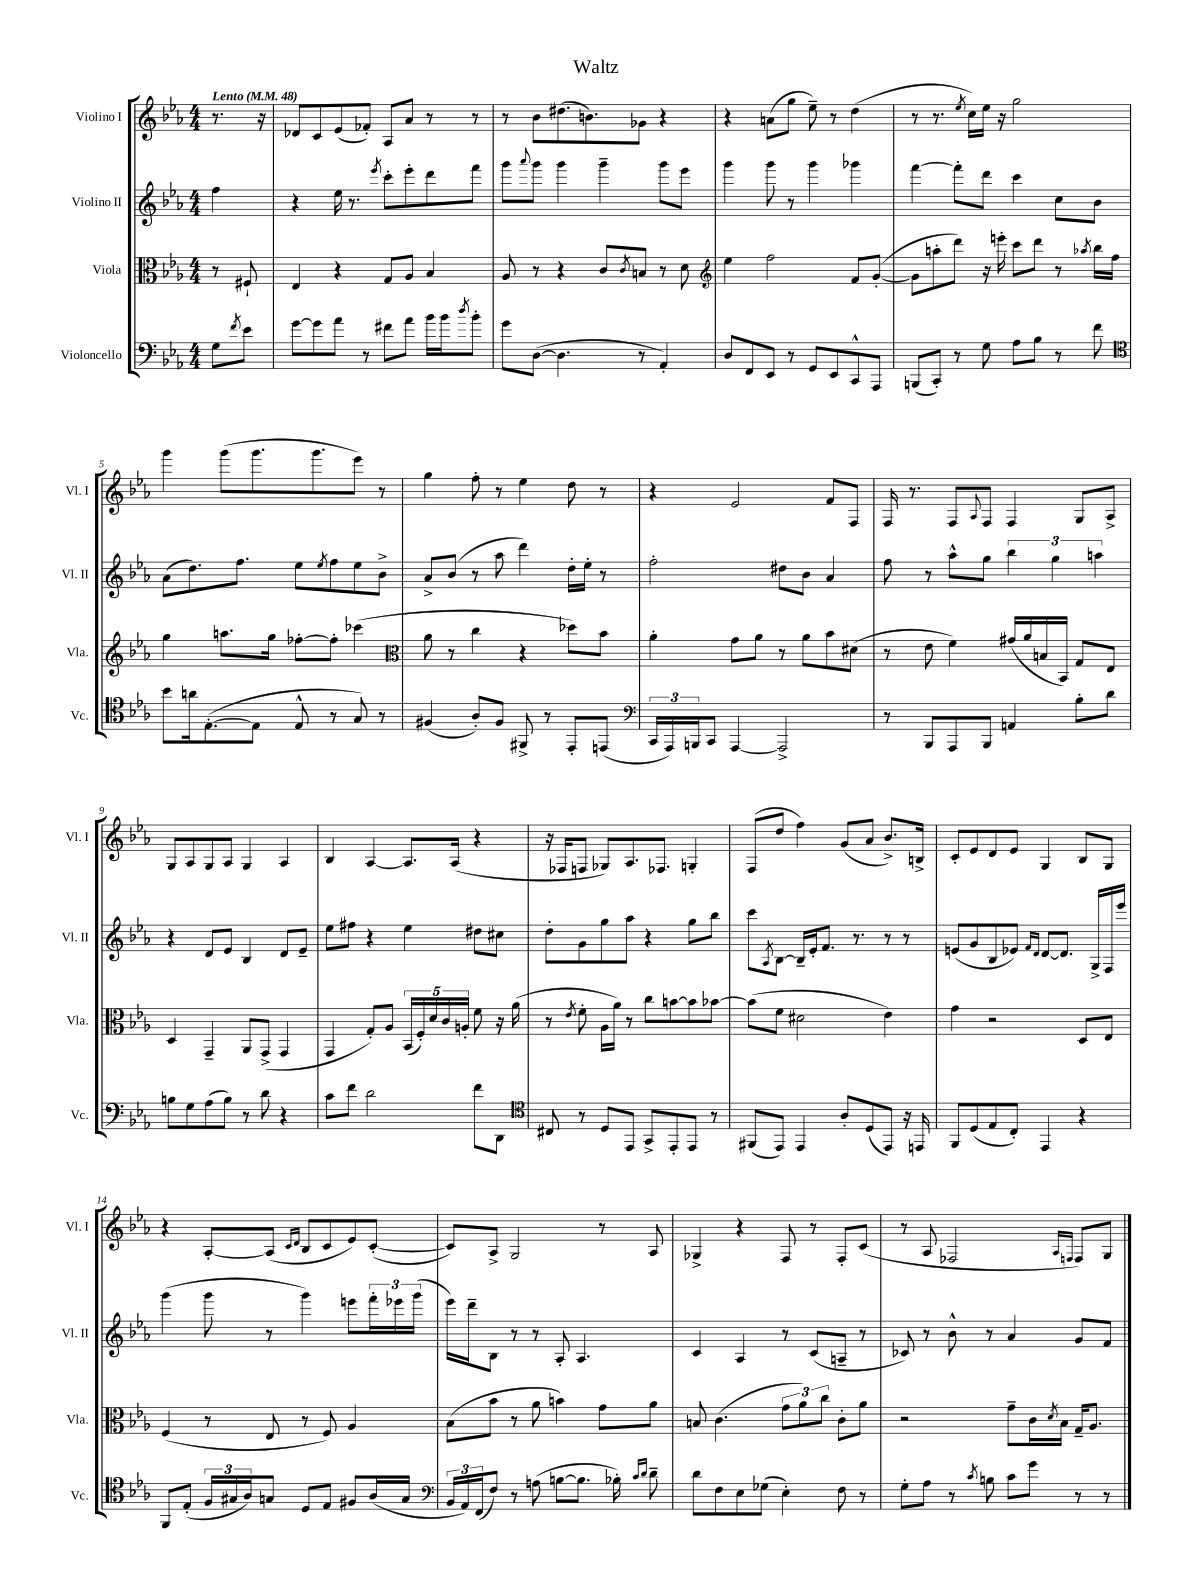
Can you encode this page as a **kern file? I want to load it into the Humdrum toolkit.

**kern	**kern	**kern	**kern
*part4	*part3	*part2	*part1
*staff4	*staff3	*staff2	*staff1
*I"Violoncello	*I"Viola	*I"Violino II	*I"Violino I
*I'Vc.	*I'Vla.	*I'Vl. II	*I'Vl. I
*clefF4	*clefC3	*clefG2	*clefG2
*k[b-e-a-]	*k[b-e-a-]	*k[b-e-a-]	*k[b-e-a-]
*M4/4	*M4/4	*M4/4	*M4/4
*MM48	*MM48	*MM48	*MM48
=	=	=	=
!	!	!	!LO:TX:a:B:t=Lento
8G\L	8r	4ff\	8.r
8qf/	.	.	.
8e-\J	8F#X`/	.	.
.	.	.	16r
=1	=1	=1	=1
[8g\L	4E-/	4r	8d-X/L
8g\]	.	.	8c/
8a-\J	4r	16ee-\	(8e-/
.	.	8.r	.
8r	.	.	8f-X'/J)
.	.	8qeee-/	.
8f#X\L	8G/L	8ccc'\L	8A-/L
8a-\J	8A-/J	8eee-'\	8a-/J
16b-\LL	4B-/	8ddd\	8r
16b-\J	.	.	.
8qdd/	.	.	.
8b-'\J	.	8fff\J	8r
=2	=2	=2	=2
8g\L	8A-/	8ggg\L	8r
.	.	8qqaaa-/	.
([8D\J	8r	8ggg\J	8b-\L
4.D\]	4r	4ggg\	(8.dd#X\
.	.	.	8.bn\)
.	8c/L	4ggg~\	.
.	8qc/	.	.
8r	8Bn/J	.	8g-X\J
4AA-'/)	8r	8ggg\L	4r
.	8d\	8eee-\J	.
=3	=3	=3	=3
*	*clefG2	*	*
8D/L	4ee-\	4ggg\	4r
8FF/	.	.	.
8EE-/J	2ff\	8ggg\	(8an\L
8r	.	8r	8gg\J
8GG/L	.	4ggg\	8ee-~\)
8EE-/	.	.	8r
8CC^^/	8f/L	4ggg-X\	(4dd\
8AAA-/J	([8g'/J	.	.
=4	=4	=4	=4
(8BBBn/L	8g\L]	[4fff\	8r
8CC'/J)	8aan'\	.	8.r
8r	8ddd\J)	8fff'\L]	.
.	.	.	8qee-/
.	.	.	16cc\LL)
8G\	16r	8ddd\J	16ee-\JJ
.	16eeen'\	.	16r
8A-\L	8ccc\L	4ccc\	2gg\
8B-\J	8ddd\J	.	.
8r	8r	8cc\L	.
.	8qaa-X/	.	.
8f\	16bb-\LL	8b-\J	.
.	16ff\JJ	.	.
!!LO:LB:g=z
=5	=5	=5	=5
*clefC4	*	*	*
8b-\L	4gg\	(8a-\L	4ggg\
16an\k	.	8.dd\)	.
([8.E-'\	.	.	.
.	8.aan\L	.	(8ggg\L
.	.	8.ff\J	.
8E-\J]	.	.	8.ggg\
.	16gg\Jk	.	.
8E-^^/	[8ff-X'\L	8ee-\L	.
.	.	.	8.ggg\
.	.	8qee-/	.
8r	8ff-'\J]	8ff\	.
8G/)	(4ccc-X\	8ee-\	8eee-\J)
8r	.	8b-^\J	8r
=6	=6	=6	=6
*	*clefC3	*	*
(4F#X/	8a-\	8a-^/L	4gg\
.	8r	(8b-/J	.
8A-'/L)	4cc\	8r	8ff'\
8F#/J	.	8aa-\	8r
8FF#X^/	4r	4ddd\)	4ee-\
8r	.	.	.
8EE-'/L	8dd-X\L)	16dd'\LL	8dd\
.	.	16ee-'\JJ	.
(8EEn/J	8b-\J	8r	8r
=7	=7	=7	=7
*clefF4	*	*	*
24CC/LL	4a-'\	2ff'\	4r
24AAA-/)	.	.	.
24BBBn/J	.	.	.
8CC/J	.	.	.
[4AAA-/	8g\L	.	2e-/
.	8a-\J	.	.
2AAA-^/]	8r	8dd#X\L	.
.	8a-\L	8b-\J	.
.	8b-\	4a-/	8f/L
.	(8d#X\J	.	8F/J
=8	=8	=8	=8
8r	8r	8ff\	16F/
.	.	.	8.r
8BBB-/L	8e-\	8r	.
8AAA-/	4f\)	8aa-^^\L	8F/L
.	.	.	8qqA-/
8BBB-/J	.	8gg\J	8F/J
4AAn/	(16g#X/LL	6bb-\	4F/
.	16a-/	.	.
.	16Bn/	.	.
.	.	6gg\	.
.	16BB-/JJ)	.	.
8B-'\L	8G/L	.	8G/L
.	.	6aan\	.
8d\J	8E-/J	.	8A-^/J
!!LO:LB:g=z
=9	=9	=9	=9
8Bn\L	4D/	4r	8G/L
8G\	.	.	8A-/
(8A-\	4GG~/	8d/L	8G/
8B\J)	.	8e-/J	8A-/J
8r	8AA-/L	4B-/	4G/
8d\	(8GG^/J	.	.
4r	4GG/	8d/L	4A-/
.	.	8e-~/J	.
=10	=10	=10	=10
8c\L	4GG/	8ee-\L	4B-/
8f\J	.	8ff#X\J	.
2d\	8G'/L)	4r	[4A-/
.	8A-/J	.	.
.	(20BB-/LL	4ee-\	8.A-/L]
.	20F'/)	.	.
.	20d/	.	.
.	20c/	.	.
.	.	.	(16A-/Jk
.	20An'/JJ	.	.
8f\L	8f\	8dd#X\L	4r
8DD\J	16r	8cc#X\J	.
.	(16a-\	.	.
=11	=11	=11	=11
*clefC4	*	*	*
8C#X/	8r	8dd'\L	16r
.	.	.	16F-X/KL
.	8qe-/	.	.
8r	8f'\	8g\	8Fn/J
8D/L	16A-\LL	8gg\	8G-X/L)
.	16a-\JJ)	.	.
8EE-/J	8r	8aa-\J	8.A-/
8GG^/L	8cc\L	4r	.
.	.	.	8.F-X/J
8EE-'/	[8bn\	.	.
8EE-/J	8b\]	8gg\L	4Gn'/
8r	[8b-X\J	8bb-\J	.
=12	=12	=12	=12
(8FF#X/L	(8b-\L]	8ccc\L	(8F/L
.	.	8qA-/	.
8EE-/J)	8f\J	[8B-\J	8dd/J
4EE-/	2d#X\	16B-~/LL]	4ff\)
.	.	16e-'/J	.
.	.	8.f/J	.
8A-'/L	.	.	(8g/L
.	.	8.r	.
(8D/	.	.	8a-/J
8EE-/J)	4e-\)	8r	8.b-^/L)
16r	.	8r	.
16EEn/	.	.	16Bn^/Jk
=13	=13	=13	=13
8FF/L	4g\	(8en/L	8c'/L
(8D/	.	8g/	8e-/
8E-/	2r	8B-/	8d/
8C'/J)	.	8e-X/J)	8e-/J
.	.	16qqf/LL	.
.	.	16qqd/JJ	.
4EE-/	.	[8d/L	4G/
.	.	8.d/J]	.
4r	8D/L	.	8B-/L
.	.	16G^/LL	.
.	8E-/J	16F/	8G/J
.	.	16eee-/JJ	.
!!LO:LB:g=z
=14	=14	=14	=14
8FF/L	(4F/	(4ggg\	4r
(8E-'/J	.	.	.
24F/LL	8r	8ggg\	[8A-'/L
24G#X/	.	.	.
24A-/J)	.	.	.
8Gn/J	8E-/	8r	(8A-/J]
.	.	.	16qqc/LL
.	.	.	16qqd/JJ
8D/L	8r	4ggg\)	8B-/L
8E-/J	8F/)	.	8c/
8F#X/L	4A-/	8eeen\L	8e-/)
(16A-/L	.	24fff'\L	([8c'/J
.	.	24eee-X\	.
16G/JJ	.	.	.
.	.	(24ggg\JJ	.
=15	=15	=15	=15
*clefF4	*	*	*
24BB-/LL	(8B-\L	16eee-\LL)	8c/L])
24AA-/)	.	.	.
.	.	16ddd~\J	.
(24FF/J	.	.	.
8F/J)	8b-\J	8B-\J	8A-^/J
8r	8r	8r	2G/
(8An\	8a-\	8r	.
[8Bn\L	4bn\)	8A-'/	.
8.B\J]	.	4.A-/	.
.	8g\L	.	8r
16B-X'\)	.	.	.
16qqc/LL	.	.	.
16qqd/JJ	.	.	.
8d~\	8a-\J	.	8A-/
=16	=16	=16	=16
8d\L	8Bn/	4c/	4G-X^/
8F\	(4.c\	.	.
8E-\	.	4A-/	4r
(8G-X\J	.	.	.
4E-'\)	12g\L	8r	8F/
.	12a-\)	.	.
.	.	(8c/L	8r
.	12cc\J	.	.
8F\	8c'\L	8An~/J	8F'/L
8r	8a-\J	8r	(8c/J
=17	=17	=17	=17
8G'\L	2r	8c-X/)	8r
8A-\J	.	8r	8A-/
8r	.	8b-^^\	2F-X/
8qc/	.	.	.
8Bn\	.	8r	.
8c\L	8g~\L	4a-/	.
8g\J	16c\L	.	.
.	8qd/	.	.
.	16B-\JJ	.	.
.	.	.	16qqA-/LL
.	.	.	16qqFn/JJ
8r	16G~/KL	8g/L	8F/L)
.	8.A-/J	.	.
8r	.	8f/J	8G/J
==	==	==	==
*-	*-	*-	*-
